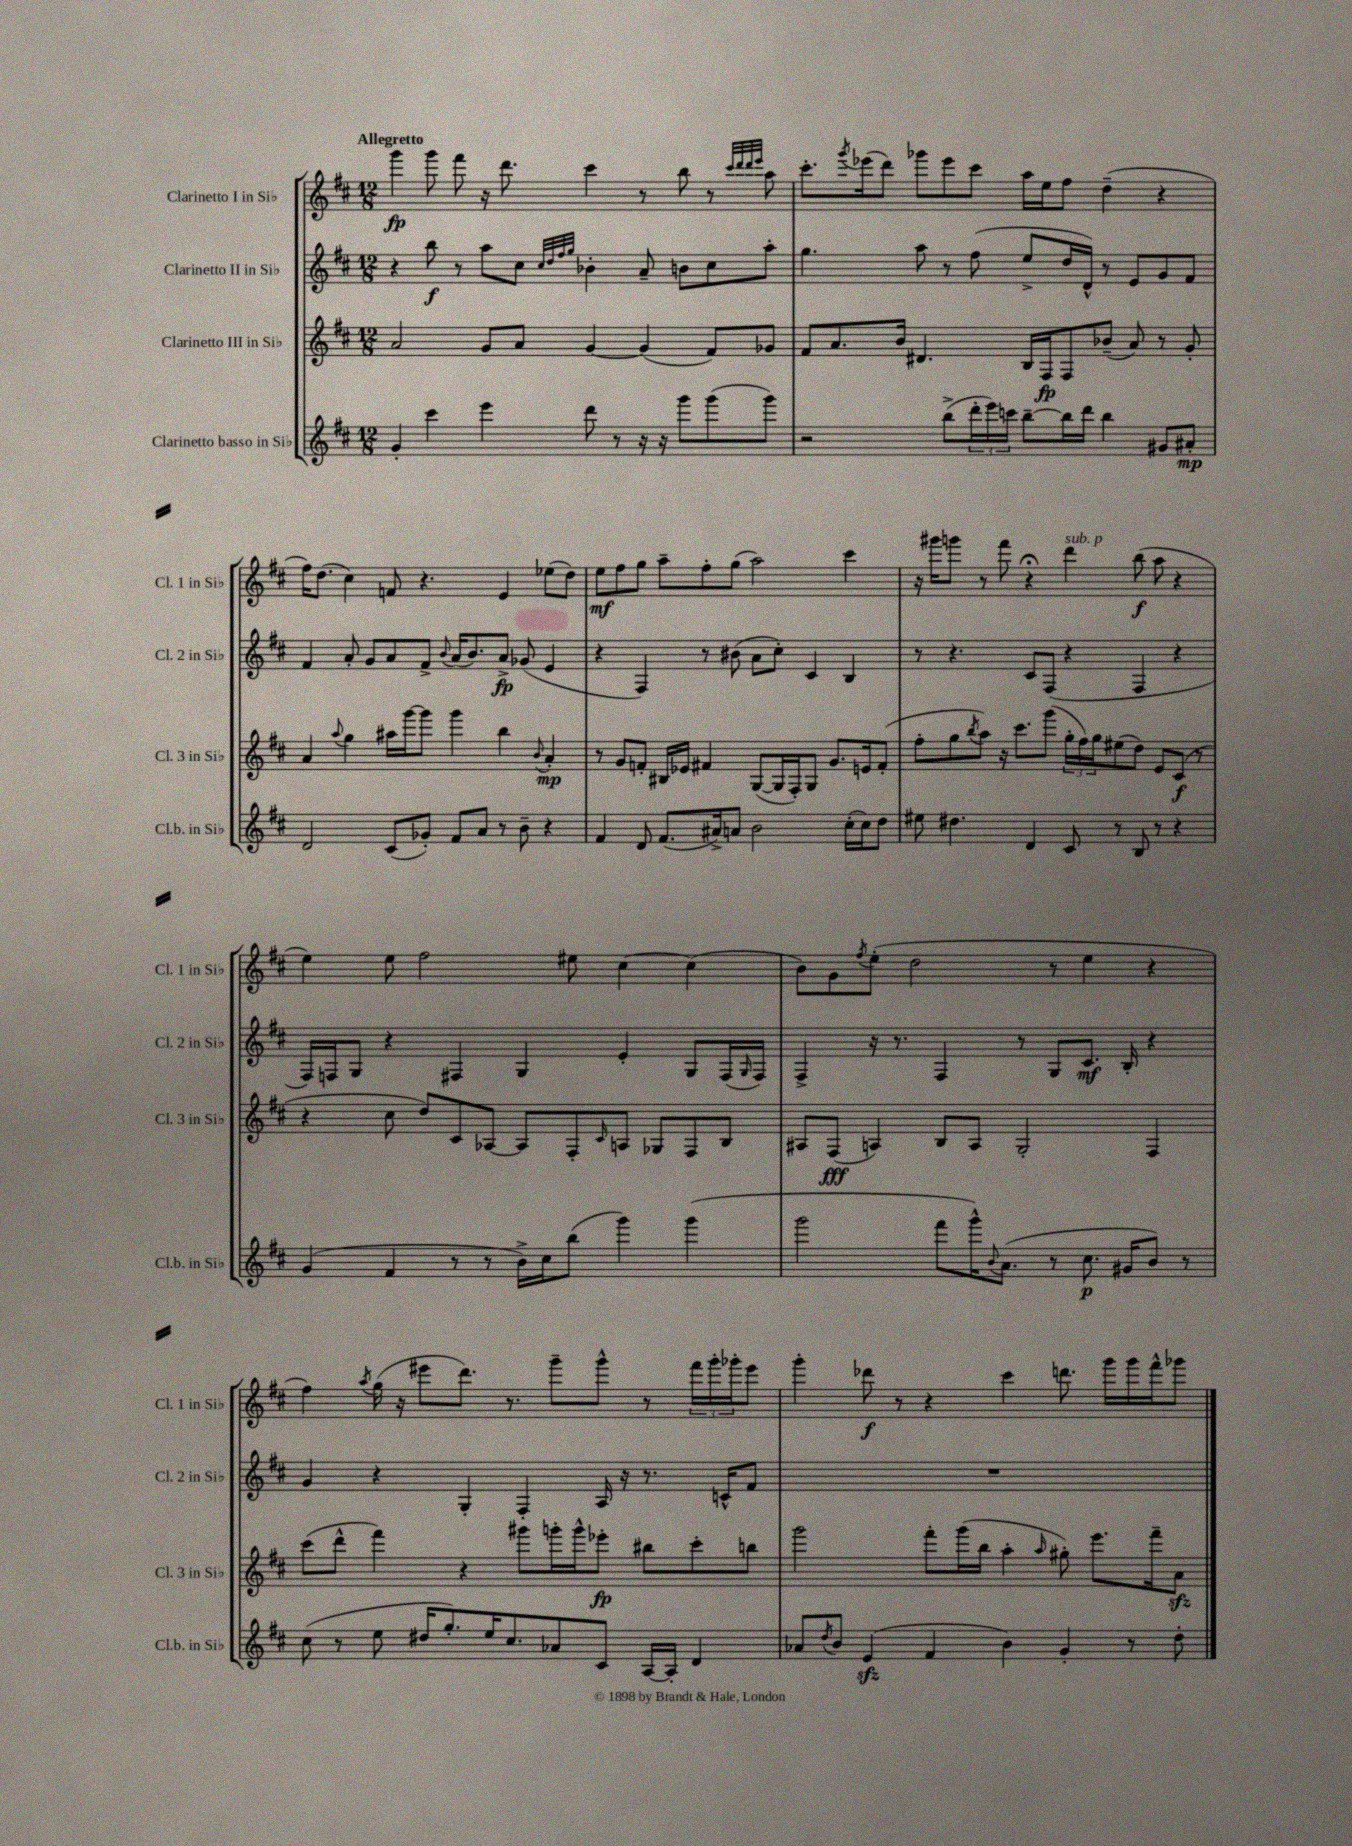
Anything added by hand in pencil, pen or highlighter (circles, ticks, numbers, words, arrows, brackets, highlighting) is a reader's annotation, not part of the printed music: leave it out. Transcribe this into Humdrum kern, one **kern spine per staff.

**kern	**kern	**kern	**kern
*staff4	*staff3	*staff2	*staff1
*clefG2	*clefG2	*clefG2	*clefG2
*k[f#c#]	*k[f#c#]	*k[f#c#]	*k[f#c#]
*M12/8	*M12/8	*M12/8	*M12/8
4g'	2a	4r	4ggg
4ccc#	.	8bb	8ggg
.	.	8r	8fff#
4eee	8g	8aa	16r
.	.	.	8.ddd
.	8a	8cc#	.
.	.	32qqcc#	.
.	.	32qqdd	.
.	.	32qqff#	.
.	.	32qqgg	.
8ddd	[4g	4b-'	4ccc#
8r	.	.	.
16r	(4g]	8a~	8r
16r	.	.	.
8ggg	.	8b	8bb
(8ggg	8f#)	8cc#	8r
.	.	.	32qqccc#
.	.	.	32qqddd
.	.	.	32qqddd
.	.	.	32qqeee
8ggg)	8g-	8aa'	8aa
=	=	=	=
2r	8f#	4.gg	8.ccc#'
.	8.a	.	.
.	.	.	8qggg
.	.	.	(16eee-
.	.	.	8ddd)
.	16b	.	.
.	4.d#	8aa	8ggg-
(8bb^	.	8r	8eee-
24ddd'	.	(8ff#	8ccc#
24eee)	.	.	.
24ccc	.	.	.
[8bb~	16B	8ee^	16aa
.	16F#	.	16ee
16bb]	8F#	16dd	8ff#
16ddd	.	16d^^)	.
4bb	(8b-~	8r	(4dd~
.	8a)	8e	.
8g#	8r	8g	4r
8a#'	8g'	8f#	.
=	=	=	=
2d	4a	4f#	16ff#)
.	.	.	(8.dd
.	8qqaa	.	.
.	4gg	8a'	4cc#)
.	.	8g	.
(8c#	16aa#	8a	8f
.	[16ggg	.	.
8g-')	8ggg]	8f#^	4.r
.	.	8qqb	.
8f#	4ggg	(16a	.
.	.	8.b)	.
8a	.	.	.
8r	4bb	8a^	4e
8b~	.	(8g-	.
.	8qqb	.	.
4r	4a'	4e	(8ee-
.	.	.	8dd)
=	=	=	=
4f#	8r	4r	8ee
.	8g	.	8ff#
8d	8f'	4F#)	8gg
(8.f#	16B#	.	8aa~
.	16e-	.	.
.	4f#	8r	8ff#'
16a#^)	.	.	.
8a	.	(8b#	(8gg
2b	([8G	8a	2aa)
.	16G]	8cc#')	.
.	16F#')	.	.
.	8G	4c#	.
.	8.g	.	.
(16cc#'	.	4B	4ccc#
16cc#)	16e	.	.
8dd	(8f#'	.	.
=	=	=	=
8ee#	8ff#'	8r	16r
.	.	.	16ggg#
4.dd#	8gg	4.r	8ggg
.	8qbb	.	.
.	8aa)	.	8r
.	16r	.	8fff#
.	8.ccc#	.	.
4d	.	8c#	4r;
.	(8ggg	(8F#	.
8c#	24gg'	4r	4ddd
.	24ff#)	.	.
.	24gg	.	.
8r	(8ee#	.	.
8B	8dd)	4F#	(8bb
8r	8e	.	8aa
4r	(8c#	4r	4r
.	8r	.	.
=	=	=	=
(4g	4r	16F#)	4ee)
.	.	16F	.
.	.	8G	.
4f#	8cc#	4r	8ee
.	8dd)	.	2ff#
8r	8c#	4F#	.
8r	[8A-	.	.
16b^)	8A-]	4G	.
16cc#	.	.	.
(8bb	8F#'	.	8ee#
.	16qqc#	.	.
4ggg)	8A	4e'	[4cc#
.	8G-	.	.
(4ggg	8F#	8G	(4cc#]
.	8B	(16F#	.
.	.	16qqG	.
.	.	16F#)	.
=	=	=	=
2ggg	8A#	4F#^	8b)
.	(8F#	.	8g
.	.	.	8qff#
.	4A)	16r	(8ee'
.	.	8.r	.
.	.	.	2dd
8fff#	8B	4F#	.
16ggg^^)	8A	.	.
8qqb	.	.	.
(8.a	.	.	.
.	2G'	8r	.
8r	.	8G	8r
8.cc#	.	8.c#	4ee
16g#	.	16B'	.
8b)	4F#	4r	4r
8r	.	.	.
=	=	=	=
(8cc#	(8ccc#	4g	4ff#)
8r	8ddd^^	.	.
.	.	.	8qaa
8ee	4fff#)	4r	(16gg
.	.	.	16r
16dd#	.	.	8eee#
8.gg')	.	.	.
.	4r	4G'	8.ddd)
16ee	.	.	.
8.cc#	.	.	8.r
.	8ggg#	4F#'	.
8a-	16ggg'	.	8ggg~
.	16ggg^^	.	.
8c#	8eee-'	16A	8ggg^^
.	.	16r	.
[16A	8bb#	8.r	8r
16A']	.	.	.
4d	8ccc#'	.	24fff#
.	.	.	24ggg'
.	.	16c^^	.
.	.	.	24ggg-'
.	8bb	8f#	8eee#
=	=	=	=
8a-	2ggg	1.r	4ggg'
8qdd	.	.	.
8b	.	.	.
(4e	.	.	8ddd-
.	.	.	8r
4f#	8fff#'	.	4r
.	(16ggg	.	.
.	16bb	.	.
4b)	4aa'	.	4ccc#
.	16qqaa	.	.
4g'	8gg#')	.	8.ddd
.	8.eee	.	.
.	.	.	16ggg
8r	.	.	16ggg
.	16fff#~	.	16fff#^^
8dd'	8a	.	8ggg-
==	==	==	==
*-	*-	*-	*-
